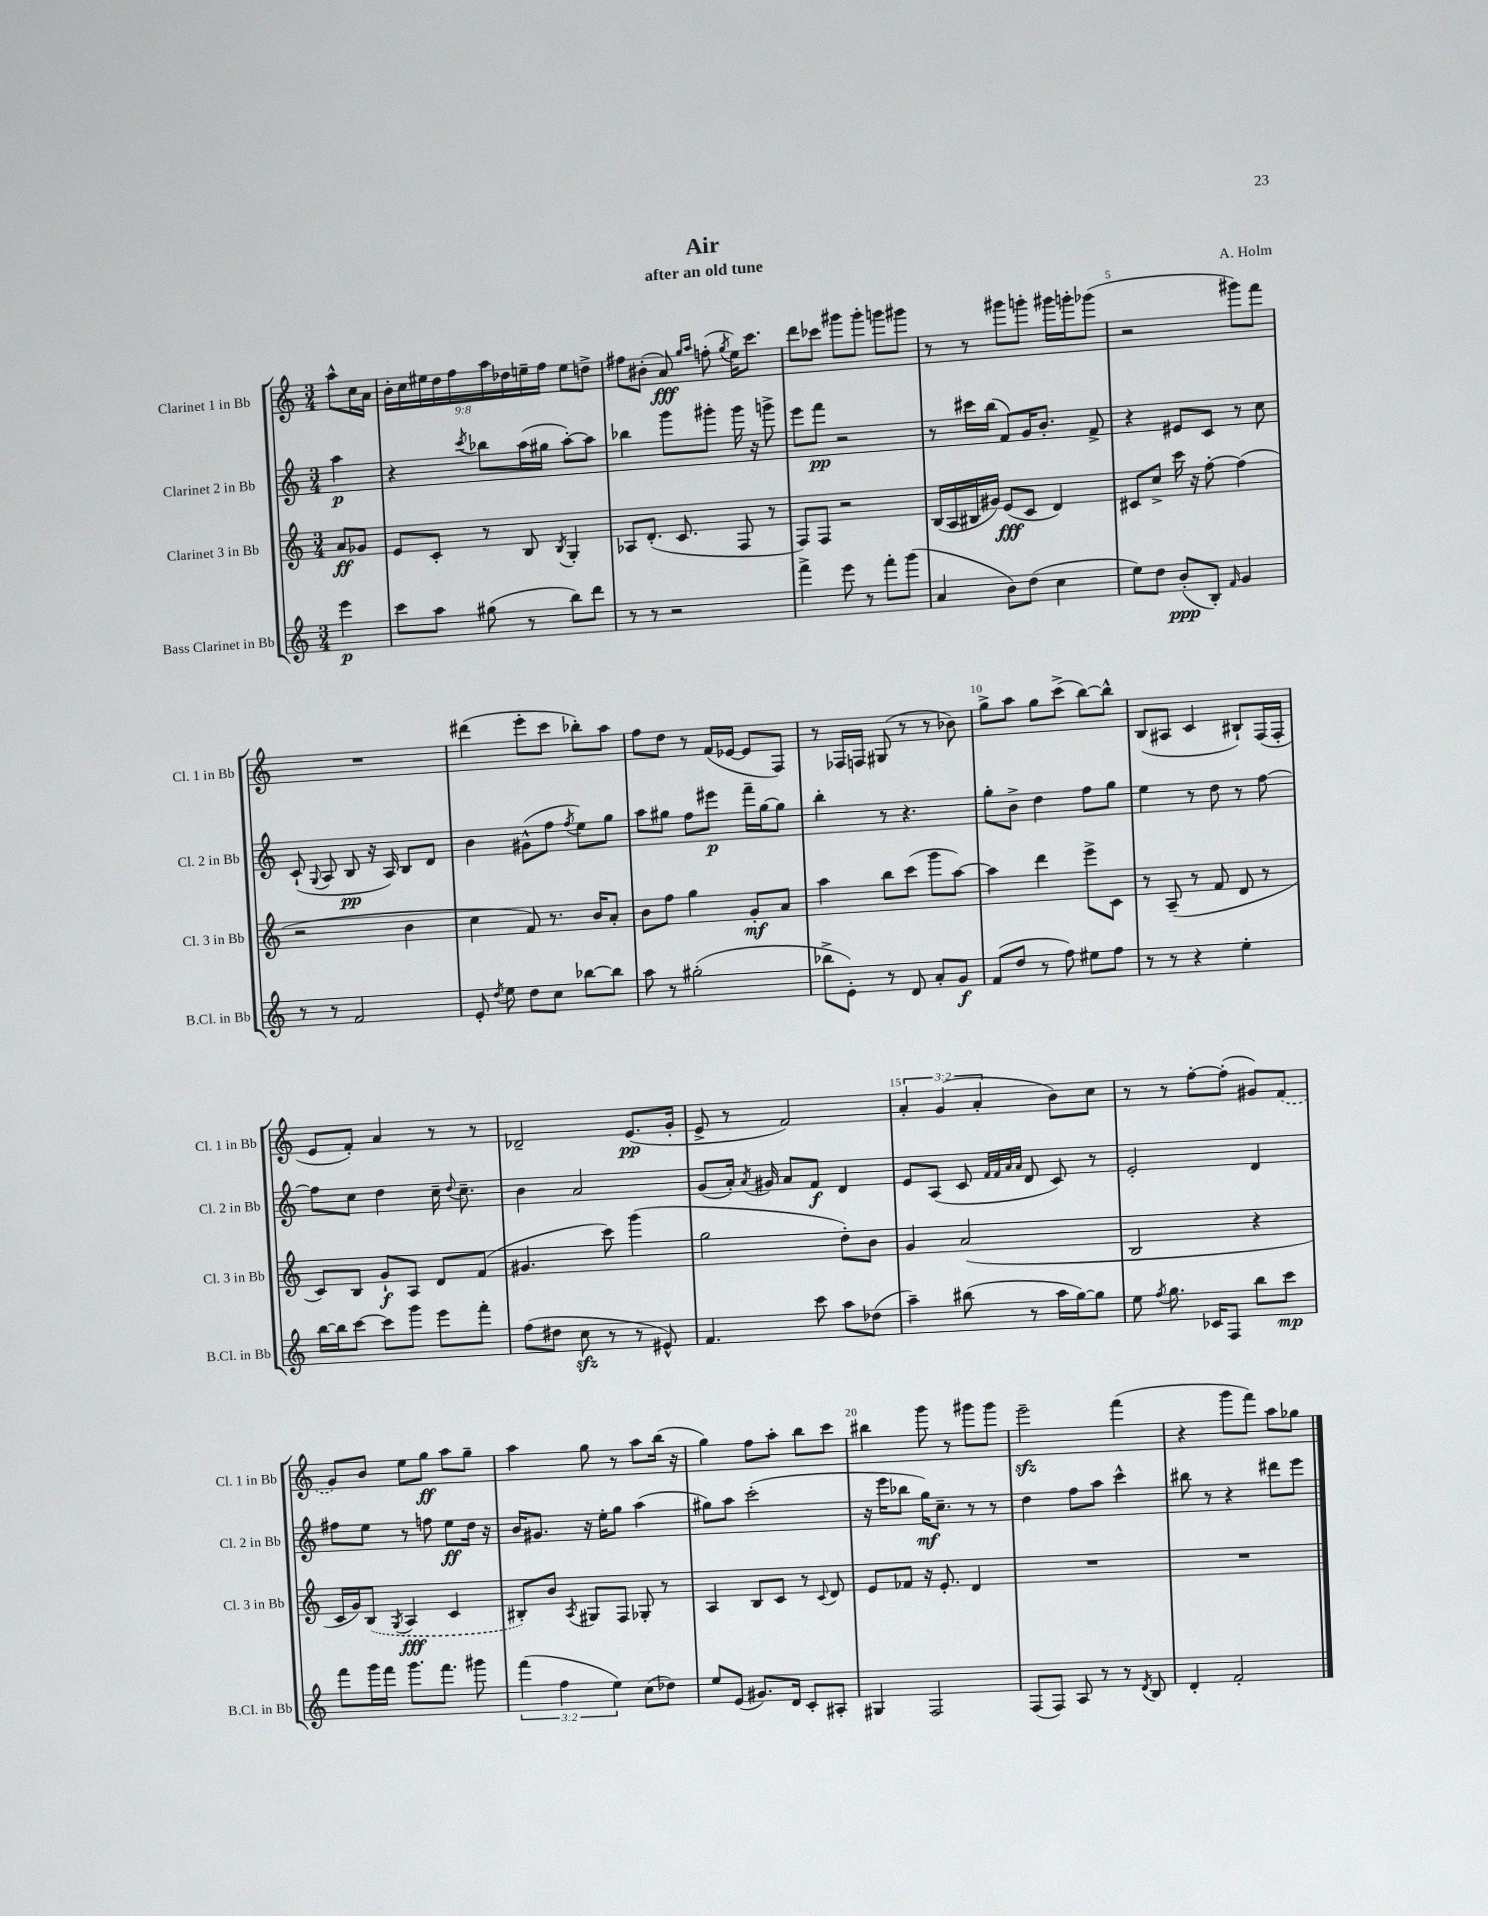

**kern	**kern	**kern	**kern
*staff4	*staff3	*staff2	*staff1
*clefG2	*clefG2	*clefG2	*clefG2
*k[]	*k[]	*k[]	*k[]
*M3/4	*M3/4	*M3/4	*M3/4
4eee	8a	4aa	8aa^^
.	8g-	.	16cc
.	.	.	16a
=	=	=	=
8ccc	8e	4r	18b'
.	.	.	18cc
.	.	.	18ee#
8aa	8c'	.	.
.	.	.	18dd
.	.	.	18ff
.	.	8qccc	.
(8gg#	8r	8bb-	.
.	.	.	18aa
.	.	.	18dd-
8r	8B	(16aa	.
.	.	.	18ee~
.	.	16gg#	.
.	.	.	18ff
.	8qB	.	.
8bb)	4G'	[8aa')	8ee
8ddd	.	8aa]	8dd^
=	=	=	=
8r	8A-	4bb-	8ff#
8r	(8.d'	.	(8b#'
2r	.	8ggg	8a)
.	8.c	.	.
.	.	.	16qqgg
.	.	.	16qqaa
.	.	8ggg#'	(8ff'
.	.	.	8qgg
.	8F	16ggg#	16ee)
.	.	16r	8.ccc
.	8r	8ggg^	.
=	=	=	=
4fff^	8F)	8eee	8ddd
.	8F	8fff	8ccc-
8eee	2r	2r	8ggg#
8r	.	.	8ggg#'
8fff'	.	.	8ggg
(8ggg	.	.	8ggg#
=	=	=	=
4a	(16B	8r	8r
.	16A	.	.
.	16B#	16ccc#	8r
.	16g#)	(16bb	.
8b)	(8e	8f)	8ggg#
(8dd	8c	16g	8ggg'
.	.	8.b'	.
4cc	4d)	.	16ggg#
.	.	.	16ggg'
.	.	8f^	(8ggg-
=	=	=	=
8ee)	8c#	4r	2r
8dd	8cc^	.	.
(8b'	16ccc	8e#	.
.	16r	.	.
8B')	[8ff'	8c	.
16qqf	.	.	.
4g	(4ff]	8r	8ggg#)
.	.	8cc	8fff
=	=	=	=
8r	2r	(8c`	2.r
.	.	8qqG	.
8r	.	8A	.
2f	.	8B	.
.	.	16r	.
.	.	16A)	.
.	4b	8B	.
.	.	8d	.
=	=	=	=
8e'	4cc	4b	(4ddd#
8qdd	.	.	.
8ee	.	.	.
8dd	8f)	(8g#^^	8eee'
8cc	8.r	8ff	8ccc
.	.	8qff	.
[8bb-	.	8ee)	8bb-')
.	16b	.	.
8bb-]	8a'	8gg	8aa
=	=	=	=
8aa	8b	8aa	8ff
8r	8ff	8gg#	8dd
(2gg#'	4gg	8ff	8r
.	.	8eee#	(16f
.	.	.	[16e-
.	8g'	16fff~	8e-]
.	.	[16gg#	.
.	8a	8gg#]	8F)
=	=	=	=
8bb-^	4aa	4bb'	8r
8e')	.	.	16F-
.	.	.	16F
8r	8bb	8r	(8G#
8d	(8ccc	4.r	8r
8a'	8ggg	.	8r
8g	[8aa)	.	8b-)
=	=	=	=
(8f	4aa]	8gg'	8gg^
8dd	.	8b^	8aa
8r	4ddd	4dd	8gg
8ff)	.	.	(8ccc^
8ee#	8eee^	8ff	[8bb)
8ff	8c	8gg	8bb^^]
=	=	=	=
8r	8r	4ee	(8B
8r	(8A~	.	8A#
4r	8r	8r	4c
.	8f	8dd	.
4ee'	8d	8r	8B#`)
.	8r	[8ff	(16F
.	.	.	16F'
=	=	=	=
[16bb	8c)	8ff]	8e
16bb]	.	.	.
[8ccc	8B	8cc	8f')
8ccc]	8g`	4dd	4a
8ggg	8A	.	.
8eee	8d	16cc~	8r
.	.	8qqdd	.
.	.	8.cc~	.
8fff'	(8f	.	8r
=	=	=	=
(8ff	4.g#	4b	2d-~
8dd#	.	.	.
8cc	.	2a	.
8r	8ccc)	.	.
8r	(4ggg	.	(8.e
8e#^^)	.	.	.
.	.	.	16g'
=	=	=	=
4.f	2gg	(8g	8e^
.	.	16a')	8r
.	.	8qa	.
.	.	16g#	.
.	.	8a	2f)
8ccc	.	8f	.
8aa	8dd')	4d	.
(8dd-	8b	.	.
=	=	=	=
4aa~)	4g	8e	6a'
.	.	(8A	.
.	.	.	(6g
(8bb#	(2a	8c	.
.	.	.	6a'
.	.	32qqf	.
.	.	32qqf	.
.	.	32qqa	.
.	.	32qqa	.
8r	.	8d	.
16aa	.	8c)	8b)
[16gg)	.	.	.
8gg]	.	8r	8cc
=	=	=	=
8ee	2B	2e'	8r
8qff	.	.	.
8.gg	.	.	8r
.	.	.	[8ff'
16c-	.	.	.
8F	.	.	(8ff']
8bb	4r	4d	8g#)
8ccc	.	.	(8f
=	=	=	=
8fff	16c	8ff#	8g)
.	16g)	.	.
16ggg	(8B	8ee	8b
16fff	.	.	.
.	8qG	.	.
8.ggg	4A	8r	8ee
.	.	8ff	8gg
8.fff	.	.	.
.	4c	8ee	8aa
8ggg#	.	16dd	8gg~
.	.	16r	.
=	=	=	=
(6fff	8B#')	16b	4aa
.	.	8.g#	.
.	8b	.	.
6ff	.	.	.
.	8qA	.	.
.	8G#	16r	8gg
.	.	16ee'	.
6ee)	.	.	.
.	8F	8gg	8r
(8cc	8G-'	(4aa	8aa
8dd-)	8r	.	(16bb
.	.	.	16r
=	=	=	=
8ee	4A	8gg#)	4gg)
(8e	.	8aa	.
8.g#)	8B	(2ccc'	8ff
.	8c	.	8aa'
16d	.	.	.
8c'	8r	.	8bb
.	8qqc	.	.
8A#'	8d	.	8ccc
=	=	=	=
4G#	8e	16r	4bb#
.	.	16eee	.
.	8f-	8bb-	.
2F	16r	16gg)	8ggg
.	8.e'	8.cc~	.
.	.	.	8r
.	4d	8r	8ggg#
.	.	8r	8ggg#
=	=	=	=
(8F	2.r	4dd	2eee~
8F)	.	.	.
8A	.	8ff	.
8r	.	8aa	.
8r	.	4ccc^^	(4fff
8qd	.	.	.
8B	.	.	.
=	=	=	=
4d'	2.r	8bb#	4r
.	.	8r	.
2f'	.	4r	8ggg
.	.	.	8fff)
.	.	8ddd#	8aa
.	.	8eee	8gg-
==	==	==	==
*-	*-	*-	*-
